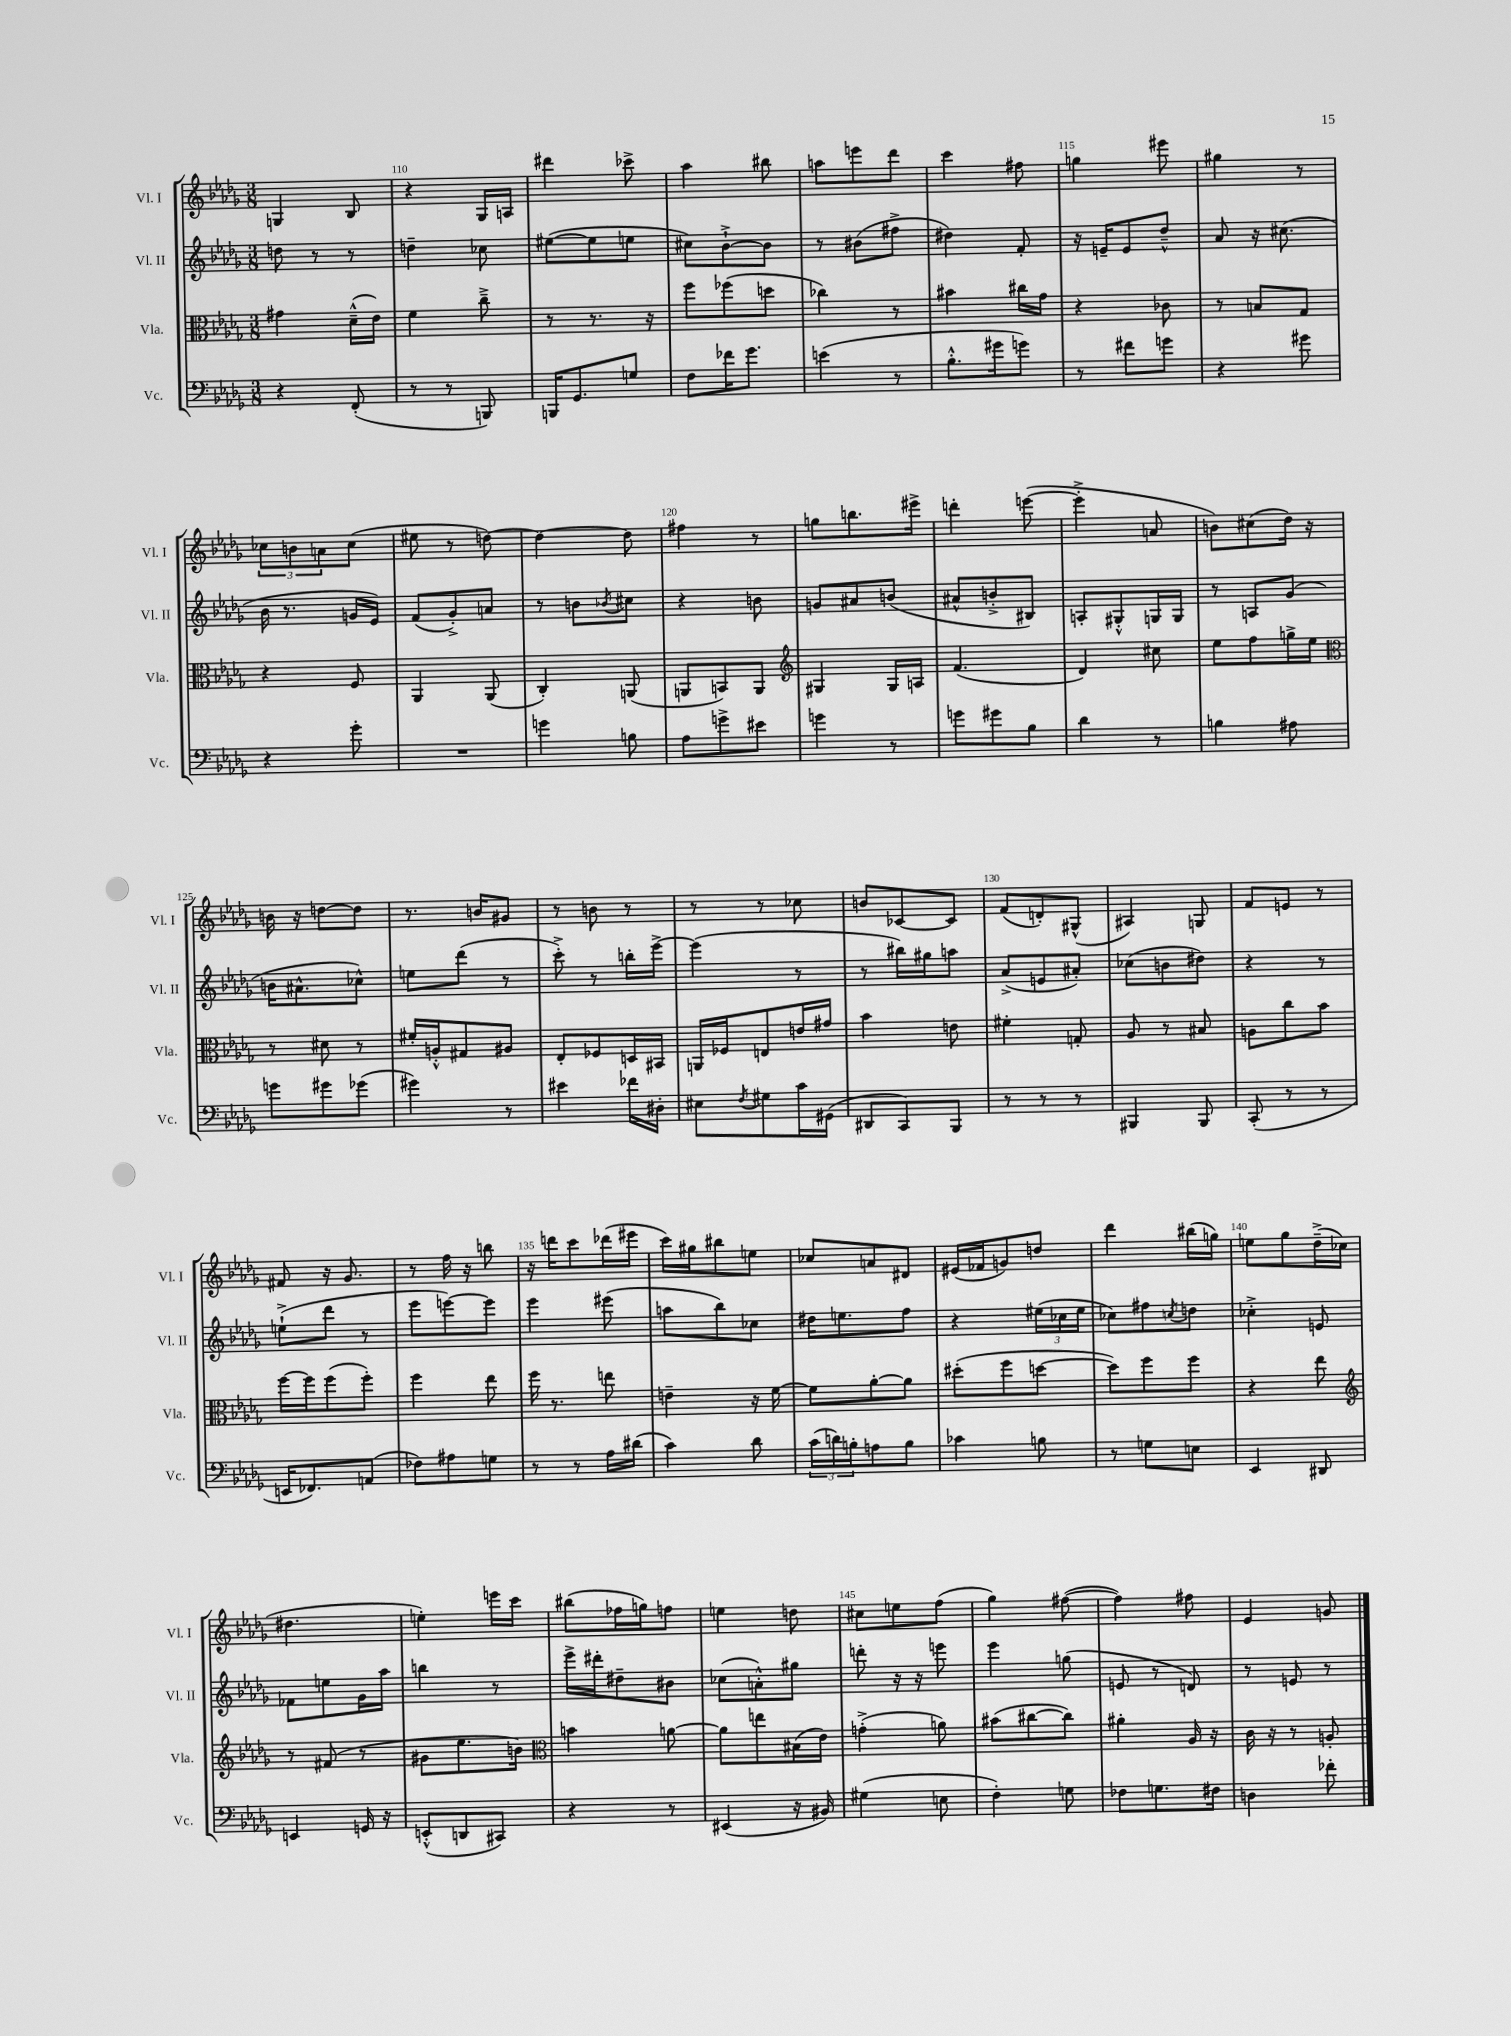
<<
\new StaffGroup <<
\new Staff = "s0" \with { instrumentName = "Vl. I" shortInstrumentName = "Vl. I" } {
    \clef treble \key des \major \numericTimeSignature \time 3/8
    g4 bes8 |
    r4 ges16 a16 |
    dis'''4 ces'''8-> |
    aes''4 bis''8 |
    a''8 e'''8 des'''8 |
    c'''4 fis''8 |
    g''4 eis'''8 |
    gis''4 r8 |
    \tuplet 3/2 { ces''8 b'8 a'8 } ces''8( |
    eis''8 r8 d''8~) |
    d''4~ d''8 |
    fis''4 r8 |
    g''8 b''8. eis'''16-> |
    d'''4-. e'''8~( |
    e'''4-.-> a'8 |
    b'8) cis''8( des''16) r16 |
    b'16 r16 d''8~ d''8 |
    r8. b'16 gis'8 |
    r8 b'8 r8 |
    r8 r8 ces''8 |
    b'8 ces'8~ ces'8 |
    f'8( d'8-.) gis8-^( |
    ais4) g8 |
    f'8 e'8 r8 |
    fis'8 r16 ges'8. |
    r8 f''16 r16 b''8 |
    r16 d'''16 c'''8 des'''16( eis'''16 |
    c'''16) gis''16 bis''8 e''8 |
    ces''8 a'8 dis'8 |
    eis'16( fes'16 g'8) d''8 |
    des'''4 bis''16( g''16) |
    e''8 ges''8 des''16--->( ces''16 |
    dis''4. |
    e''4-.) e'''16 c'''16 |
    bis''8( fes''16 g''16) f''8 |
    e''4 d''8 |
    cis''8 e''8 f''8( |
    ges''4) fis''8~( |
    fis''4) fis''8 |
    ees'4 g'8 \bar "|." |
}
\new Staff = "s1" \with { instrumentName = "Vl. II" shortInstrumentName = "Vl. II" } {
    \clef treble \key des \major \numericTimeSignature \time 3/8
    d''8 r8 r8 |
    d''4-- ces''8 |
    eis''8~( eis''8 e''8 |
    cis''8) bes'8~-!-> bes'8 |
    r8 bis'8( fis''8-> |
    dis''4) f'8-. |
    r16 e'16-- e'8 des''8---^ |
    aes'8 r16 cis''8.( |
    bes'16 r8. g'16 ees'16) |
    f'8( ges'8-.->) a'8 |
    r8 b'8 \acciaccatura { bes'8 } cis''8 |
    r4 b'8 |
    g'8 ais'8 b'8( |
    ais'8-^ b'8-.-> bis8) |
    a8-. gis8-.-^ g16 g16 |
    r8 a8 ges'8( |
    b'16 ais'8.-^ ces''8-^) |
    e''8 des'''8( r8 |
    c'''8-.->) r8 b''16-. ees'''16~-> |
    ees'''4( r8 |
    r8 bis''16) gis''16 a''8 |
    aes'8->( e'8 ais'8-.) |
    ces''8( b'8 dis''8) |
    r4 r8 |
    e''8-!->( des'''8 r8 |
    ees'''8 e'''8~) e'''8 |
    ees'''4 eis'''8( |
    a''8 bes''8) ces''8 |
    dis''16 e''8. f''8 |
    r4 \tuplet 3/2 { eis''16( ces''16 eis''16 } |
    ces''8) fis''8 \acciaccatura { c''8 } d''8 |
    ces''4-.-> e'8 |
    fes'8 e''8 ges'16 aes''16 |
    b''4 r8 |
    ees'''16-> dis'''16-. dis''8-- bis'8 |
    ces''8( a'8-.-^) gis''8 |
    d'''8-. r16 r16 e'''8 |
    ees'''4 g''8( |
    e'8 r8 d'8) |
    r8 e'8 r8 \bar "|." |
}
\new Staff = "s2" \with { instrumentName = "Vla." shortInstrumentName = "Vla." } {
    \clef alto \key des \major \numericTimeSignature \time 3/8
    gis'4 des'16---^( ees'16) |
    f'4 c''8---> |
    r8 r8. r16 |
    f''8 fes''8( d''8 |
    ces''4) r8 |
    bis'4 cis''16 ges'16 |
    r4 ces'8 |
    r8 b8 ges8 |
    r4 f8 |
    aes,4 aes,8( |
    c4-.) a,8( |
    a,8 b,8) a,8 |
    \clef treble gis4 gis16 a16 |
    f'4.( |
    des'4) cis''8 |
    ees''8 f''8 g''16-> ees''16 |
    \clef alto r8 dis'8 r8 |
    fis'16-. a16-.-^ gis8 ais8 |
    ees8-. fes8 d16 bis,16 |
    a,16 fes16 e8 e'16 gis'16 |
    bes'4 e'8 |
    fis'4-. g8-. |
    aes8 r8 bis8 |
    a8 c''8 bes'8 |
    f''16~ f''16 f''8( f''8-.) |
    f''4 ees''8 |
    f''16 r8. e''8 |
    e'4-- r16 f'16~ |
    f'8 aes'8~-. aes'8 |
    dis''8-.( f''8 d''8~ |
    d''8) f''8 f''8 |
    r4 ees''8 |
    \clef treble r8 fis'8( r8 |
    gis'8 ees''8. b'16) |
    \clef alto b'4 a'8~ |
    a'8 e''8 bis16( ees'16) |
    g'4-.->( a'8) |
    bis'8( cis''8~ cis''8) |
    ais'4-. aes16 r16 |
    c'16 r16 r8 a8-. \bar "|." |
}
\new Staff = "s3" \with { instrumentName = "Vc." shortInstrumentName = "Vc." } {
    \clef bass \key des \major \numericTimeSignature \time 3/8
    r4 f,8-.( |
    r8 r8 b,,8) |
    b,,16 ges,8. g8 |
    f8 fes'16 ges'8. |
    e'4( r8 |
    bes8.-.-^ gis'16 g'8) |
    r8 fis'8 g'8 |
    r4 gis'8 |
    r4 ges'8-. |
    R4. |
    g'4 b8 |
    aes8 g'8-> eis'8 |
    g'4 r8 |
    g'8 gis'8 bes8 |
    des'4 r8 |
    b4 ais8 |
    g'8 gis'8 ges'8( |
    gis'4) r8 |
    eis'4 fes'16 dis16-. |
    eis8 \acciaccatura { f8 } gis8 c'16 gis,16( |
    dis,8 c,8) bes,,8 |
    r8 r8 r8 |
    bis,,4 bis,,8 |
    c,8-.( r8 r8 |
    e,16 fes,8.) a,8( |
    fes8) ais8 g8 |
    r8 r8 aes16 dis'16( |
    c'4) des'8 |
    \tuplet 3/2 { c'16( d'16) b16-. } a8 b8 |
    ces'4 b8 |
    r8 g8 e8 |
    ees,4 dis,8 |
    e,4 g,16 r16 |
    e,8-.-^( d,8 cis,8) |
    r4 r8 |
    eis,4( r16 bis,16) |
    gis4( e8 |
    f4-.) g8 |
    fes8 g8. fis16 |
    d4 fes'8-. \bar "|." |
}
>>
>>
\layout { \context { \Score currentBarNumber = #109 \override BarNumber.break-visibility = ##(#f #t #t) barNumberVisibility = #(every-nth-bar-number-visible 5) } }
